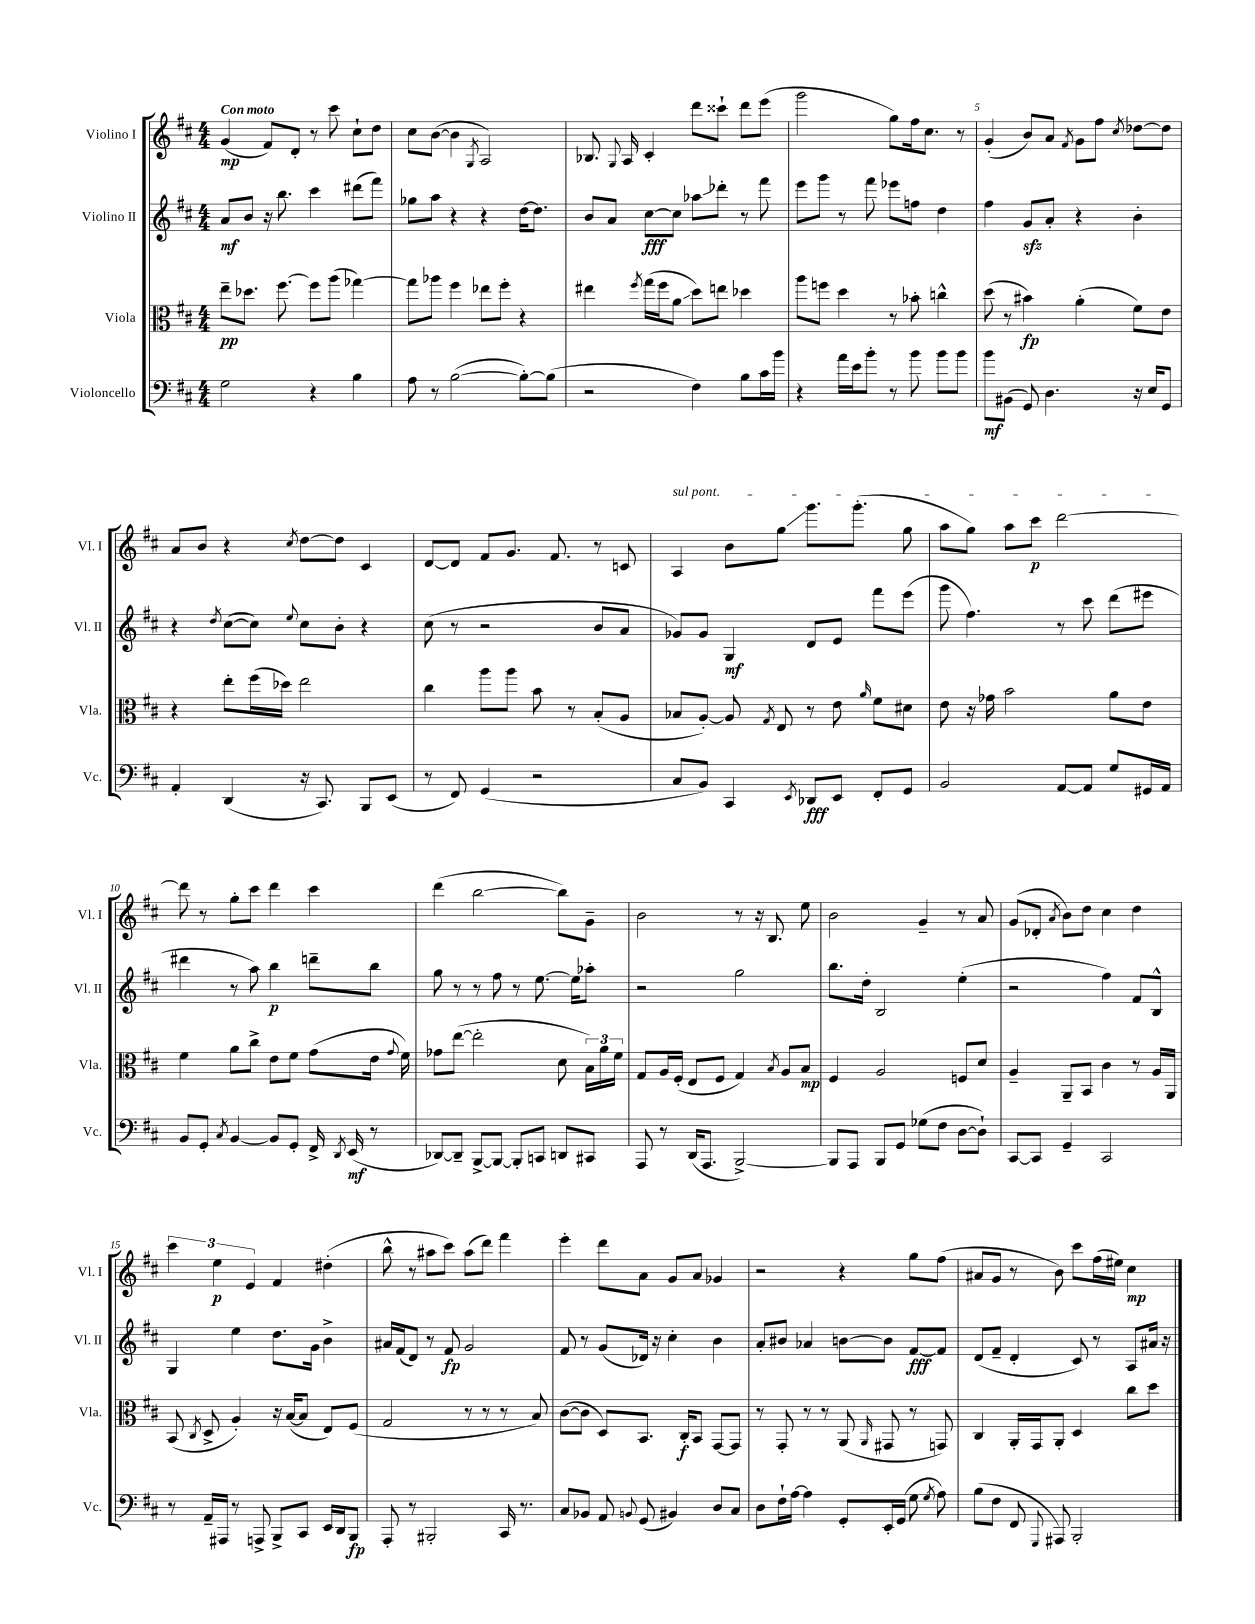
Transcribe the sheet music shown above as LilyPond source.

<<
\new StaffGroup <<
\new Staff = "s0" \with { instrumentName = "Violino I" shortInstrumentName = "Vl. I" } {
    \clef treble \key d \major \numericTimeSignature \time 4/4 \tempo "Con moto"
    \autoBeamOff g'4\mp( fis'8[) d'8]-. r8 cis'''8 cis''8[-! d''8] |
    cis''8[ b'8]~( b'4 \acciaccatura { g8 } a2) |
    bes8. \appoggiatura { g8 } a16 cis'4-. d'''8[ cisis'''8]-! d'''8[ e'''8]( |
    g'''2 g''8[) fis''16 cis''8.] r8 |
    g'4-.( b'8[) a'8] \acciaccatura { fis'8 } g'8[ fis''8] \acciaccatura { cis''8 } des''8[~ des''8] |
    a'8[ b'8] r4 \acciaccatura { cis''8 } d''8[~ d''8] cis'4 |
    d'8[~ d'8] fis'8[ g'8.] fis'8. r8 c'8 |
    \once \override TextSpanner.bound-details.left.text = \markup { \italic "sul pont." } a4\startTextSpan b'8[ g''8]\glissando g'''8.[ g'''8.]-.( g''8 |
    a''8[ g''8]) a''8[ cis'''8]\p d'''2~\stopTextSpan |
    d'''8 r8 g''8[-. cis'''8] d'''4 cis'''4 |
    d'''4( b''2~ b''8[) g'8]-- |
    b'2 r8 r16 b8. e''8 |
    b'2 g'4-- r8 a'8 |
    g'8[( des'8]-. \acciaccatura { a'8 } b'8[) d''8] cis''4 d''4 |
    \tuplet 3/2 { cis'''4 e''4\p e'4 } fis'4 dis''4-.( |
    b''8-^ r8 ais''8[ cis'''8]) ais''8[( d'''8]) fis'''4 |
    e'''4-. d'''8[ a'8] g'8[ a'8] ges'4 |
    r2 r4 g''8[ fis''8]( |
    ais'8[ g'8] r8 b'8) cis'''8[ fis''16( eis''16]) cis''4\mp \bar "|." |
}
\new Staff = "s1" \with { instrumentName = "Violino II" shortInstrumentName = "Vl. II" } {
    \clef treble \key d \major \numericTimeSignature \time 4/4
    \autoBeamOff a'8[\mf b'8] r16 b''8. cis'''4 dis'''8[( fis'''8]) |
    ges''8[ a''8] r4 r4 d''16[~ d''8.] |
    b'8[ a'8] cis''8[~\fff cis''8] aes''8[\glissando des'''8]-. r8 fis'''8 |
    e'''8[ g'''8] r8 fis'''8 ees'''8[ f''8] d''4 |
    fis''4 g'8[\sfz a'8]-. r4 b'4-. |
    r4 \acciaccatura { d''8 } cis''8[~( cis''8]) \appoggiatura { e''8 } cis''8[ b'8]-. r4 |
    cis''8( r8 r2 b'8[ a'8] |
    ges'8[) ges'8] g4\mf d'8[ e'8] fis'''8[ e'''8]( |
    g'''8 fis''4.) r8 cis'''8 d'''8[( eis'''8] |
    dis'''4 r8 a''8) b''4\p d'''8[-- b''8] |
    g''8 r8 r8 fis''8 r8 e''8.~ e''16[ aes''8]-. |
    r2 g''2 |
    b''8.[ d''16]-. b2 e''4-.( |
    r2 fis''4) fis'8[ b8]-^ |
    g4 e''4 d''8.[ g'16] b'4-> |
    ais'16[ fis'16( d'8]) r8 fis'8\fp g'2 |
    fis'8 r8 g'8[( des'16]) r16 cis''4-. b'4 |
    a'8[-. bis'8] aes'4 b'8[~ b'8] fis'8[~\fff fis'8] |
    d'8[( fis'8]-- d'4-. cis'8) r8 a8[ ais'16] r16 \bar "|." |
}
\new Staff = "s2" \with { instrumentName = "Viola" shortInstrumentName = "Vla." } {
    \clef alto \key d \major \numericTimeSignature \time 4/4
    \autoBeamOff e''8[--\pp des''8.] fis''8.~ fis''8[ a''8]( ges''4~) |
    ges''8[ aes''8] fis''4 ees''8[ fis''8]-. r4 |
    eis''4 \acciaccatura { fis''8 } g''16[( fis''16 a'8]\glissando d''8[) e''8] des''4 |
    a''8[ f''8] d''4 r8 bes'8-. c''4-^ |
    d''8( r8 bis'4\fp) a'4-.( fis'8[) e'8] |
    r4 e''8[-. fis''16( des''16]) e''2 |
    cis''4 a''8[ a''8] b'8 r8 b8[-.( a8] |
    bes8[ a8]~-.) a8 \acciaccatura { g8 } e8 r8 e'8 \grace { a'16 } fis'8[ dis'8] |
    e'8 r16 ges'16 b'2 a'8[ e'8] |
    fis'4 a'8[ cis''8]-> e'8[ fis'8] g'8[( e'16] \appoggiatura { g'8 } fis'16) |
    ges'8[ e''8]~( e''2-. d'8 \tuplet 3/2 { b16[) a'16 fis'16] } |
    g8[ a16 fis16]-.( e8[ fis8] g4) \acciaccatura { b8 } a8[ b8]\mp |
    fis4 a2 f8[ d'8] |
    a4-- a,8[-- b,8] cis'4 r8 a16[ a,16] |
    b,8( \acciaccatura { cis8 } d8-> a4-.) r16 b16[~( b8] e8[) fis8]( |
    g2 r8 r8 r8 b8) |
    cis'8[~( cis'8] d8[) b,8.] cis16[-.\f b,8] g,8[~ g,8] |
    r8 g,8-. r8 r8 a,8( \grace { a,16 } gis,8 r8 g,8) |
    cis4 a,16[-. g,16 a,8]-. d4 cis''8[ d''8] \bar "|." |
}
\new Staff = "s3" \with { instrumentName = "Violoncello" shortInstrumentName = "Vc." } {
    \clef bass \key d \major \numericTimeSignature \time 4/4
    \autoBeamOff g2 r4 b4 |
    a8 r8 b2~( b8[~-.) b8]( |
    r2 fis4) b8[ cis'16 b'16] |
    r4 a'16[ e'16 b'8]-. r8 b'8 b'8[ b'8] |
    b'8[\mf bis,8]( g,8) d4. r16 e16[ g,8] |
    a,4-. d,4( r16 cis,8.) b,,8[ e,8]( |
    r8 fis,8) g,4( r2 |
    cis8[ b,8]) cis,4 \acciaccatura { e,8 } des,8[\fff e,8] fis,8[-. g,8] |
    b,2 a,8[~ a,8] g8[ gis,16 a,16] |
    b,8[ g,8]-. \acciaccatura { cis8 } b,4~ b,8[ g,8]-. fis,16-> \acciaccatura { d,8 } e,16\mf( r8 |
    des,8[~) des,8]-- b,,8[~-> b,,8]~ b,,8[-. c,8] d,8[ cis,8] |
    a,,8 r8 d,16[( a,,8.] b,,2~->) |
    b,,8[ a,,8] b,,8[ g,8] ges8[( fis8] d8[~ d8]-!) |
    cis,8[~ cis,8] g,4-- cis,2 |
    r8 a,16[-- ais,,16] r8 a,,8-> b,,8[-> cis,8] e,16[ d,16 b,,8]\fp |
    a,,8-. r8 bis,,2-. cis,16 r8. |
    cis8[ bes,8] a,8 \appoggiatura { b,8 } g,8( bis,4) d8[ cis8] |
    d8[ fis16-! a16]~ a4 g,8[-. e,16-. g,16]( g8 \acciaccatura { g8 } a8) |
    b8[( fis8] fis,8 \appoggiatura { g,,8 } ais,,8) b,,2-. \bar "|." |
}
>>
>>
\layout { \context { \Score \override BarNumber.break-visibility = ##(#f #t #t) barNumberVisibility = #(every-nth-bar-number-visible 5) } }
